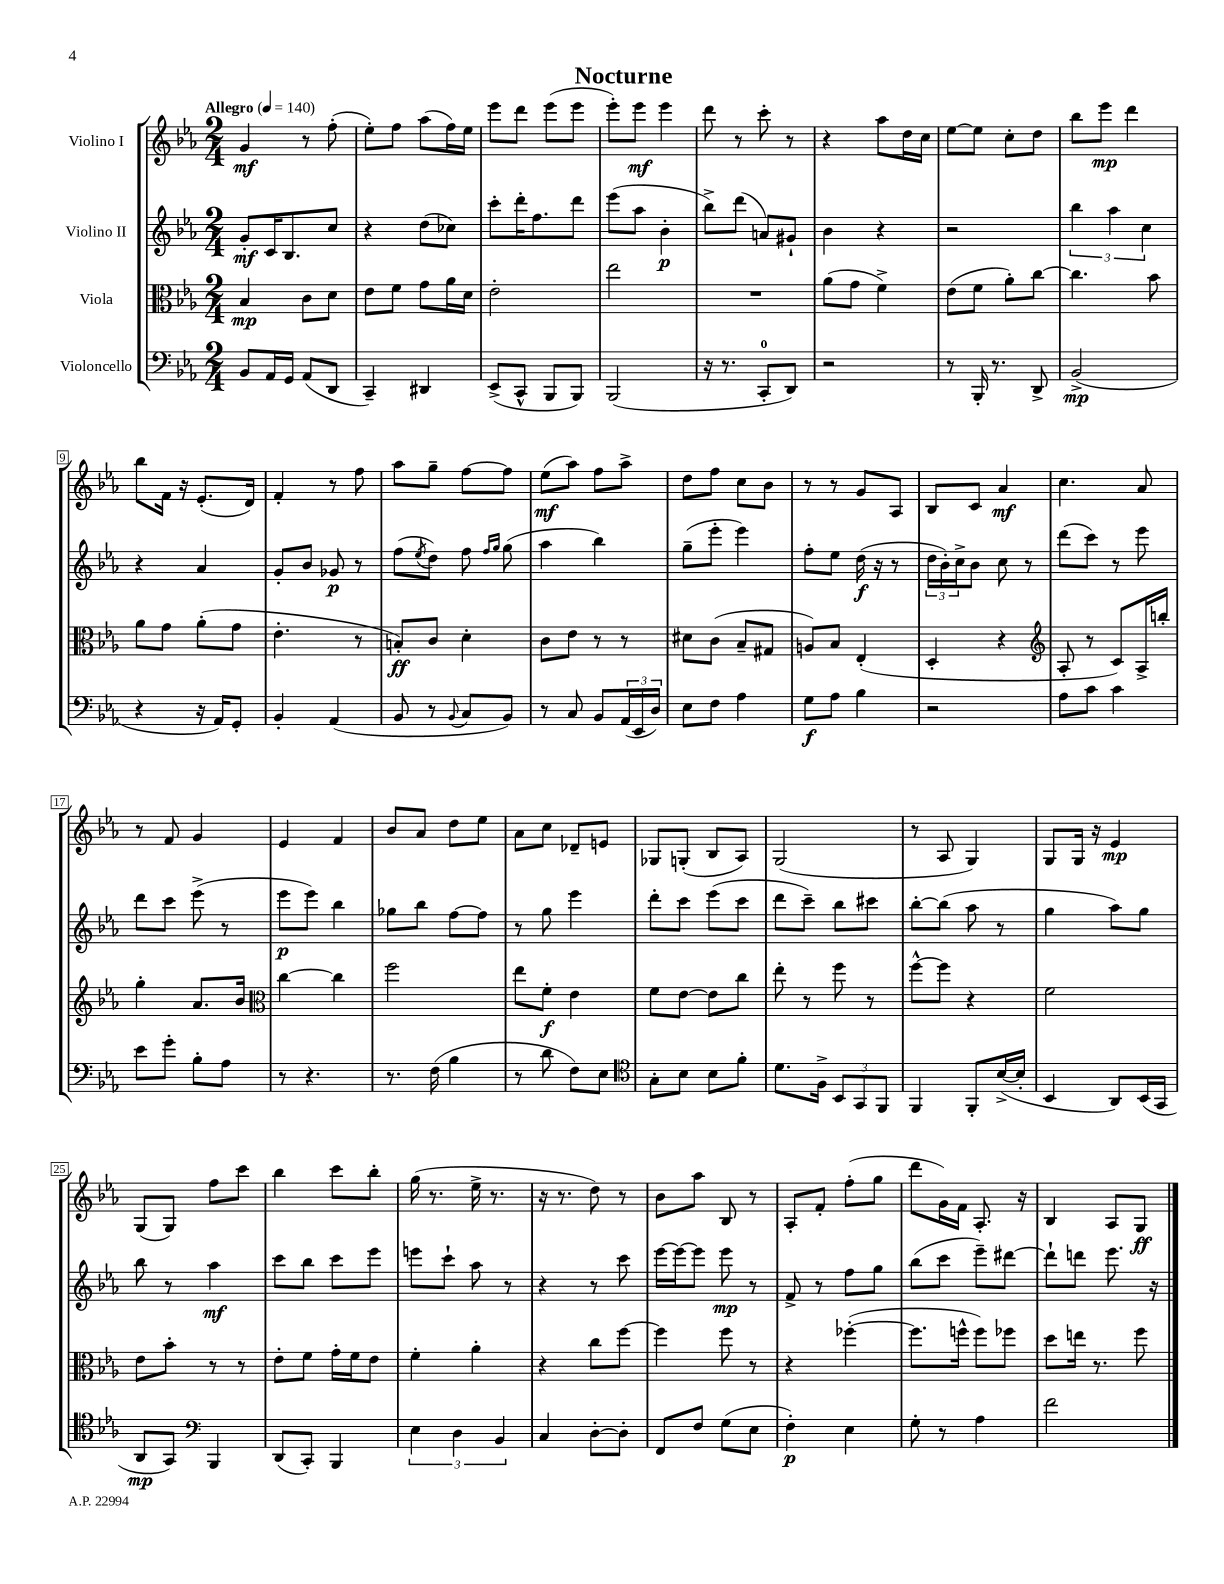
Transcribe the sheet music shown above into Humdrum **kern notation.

**kern	**kern	**kern	**kern
*staff4	*staff3	*staff2	*staff1
*clefF4	*clefC3	*clefG2	*clefG2
*k[b-e-a-]	*k[b-e-a-]	*k[b-e-a-]	*k[b-e-a-]
*M2/4	*M2/4	*M2/4	*M2/4
*MM140	*MM140	*MM140	*MM140
8BB-	4B-	8g'	4g
16AA-	.	16c	.
16GG	.	8.B-	.
(8AA-	8c	.	8r
8DD	8d	8cc	(8ff'
=	=	=	=
4CC~)	8e-	4r	8ee-')
.	8f	.	8ff
4DD#	8g	(8dd	(8aa-
.	16a-	8cc-)	16ff)
.	16d	.	16ee-
=	=	=	=
(8EE-^	2e-'	8ccc'	8eee-
8CC^^	.	16ddd'	8ddd
.	.	8.ff	.
8BBB-	.	.	(8eee-
8BBB-)	.	8ddd	8eee-
=	=	=	=
(2BBB-	2ee-	(8eee-	8eee-')
.	.	8aa-	8eee-
.	.	4b-'	4eee-
=	=	=	=
16r	2r	8bb-^)	8ddd
8.r	.	.	.
.	.	(8ddd	8r
8CC'	.	8a)	8ccc'
8DD)	.	8g#`	8r
=	=	=	=
2r	(8a-	4b-	4r
.	8g	.	.
.	4f^)	4r	8aa-
.	.	.	16dd
.	.	.	16cc
=	=	=	=
8r	(8e-	2r	[8ee-
16BBB-'	8f	.	8ee-]
8.r	.	.	.
.	8a-')	.	8cc'
8DD^	[8cc	.	8dd
=	=	=	=
(2BB-^	4.cc]	6bb-	8bb-
.	.	.	8eee-
.	.	6aa-	.
.	.	.	4ddd
.	.	6cc	.
.	8b-	.	.
=	=	=	=
4r	8a-	4r	8bb-
.	8g	.	16f
.	.	.	16r
16r	(8a-'	4a-	(8.e-'
16AA-)	.	.	.
8GG'	8g	.	.
.	.	.	16d)
=	=	=	=
4BB-'	4.e-'	8g'	4f'
.	.	8b-	.
(4AA-	.	8g-	8r
.	8r	8r	8ff
=	=	=	=
8BB-	8B')	(8ff	8aa-
.	.	8qee-	.
8r	8c	8dd)	8gg~
8qqBB-	.	.	.
8C	4d'	8ff	[8ff
.	.	16qqff	.
.	.	16qqgg	.
8BB-)	.	(8gg	8ff]
=	=	=	=
8r	8c	4aa-	(8ee-
8C	8e-	.	8aa-)
8BB-	8r	4bb-)	8ff
(24AA-	8r	.	8aa-^
24EE-	.	.	.
24D)	.	.	.
=	=	=	=
8E-	8d#	(8gg~	8dd
8F	(8c	8eee-'	8ff
4A-	8B-~	4eee-)	8cc
.	8G#	.	8b-
=	=	=	=
8G	8A)	8ff'	8r
8A-	8B-	8ee-	8r
4B-	(4E-'	(16dd	8g
.	.	16r	.
.	.	8r	8A-
=	=	=	=
2r	4D'	24dd	8B-
.	.	24b-')	.
.	.	24cc^	.
.	.	8b-	8c
.	4r	8cc	4a-
.	.	8r	.
=	=	=	=
*	*clefG2	*	*
8A-	8A-'	(8ddd	4.cc
8c	8r	8ccc)	.
4c	8c)	8r	.
.	16A-^	8eee-	8a-
.	16bb'	.	.
=	=	=	=
8e-	4gg'	8ddd	8r
8g'	.	8ccc	8f
8B-'	8.a-	(8eee-^	4g
8A-	.	8r	.
.	16b-	.	.
=	=	=	=
*	*clefC3	*	*
8r	[4cc	8eee-	4e-
4.r	.	8eee-)	.
.	4cc]	4bb-	4f
=	=	=	=
8.r	2ff	8gg-	8b-
.	.	8bb-	8a-
(16F	.	.	.
4B-	.	[8ff	8dd
.	.	8ff]	8ee-
=	=	=	=
8r	8ee-	8r	8a-
8d	8f'	8gg	8cc
8F)	4e-	4eee-	8d-~
8E-	.	.	8e
=	=	=	=
*clefC4	*	*	*
8G'	8f	8ddd'	8G-
8B-	[8e-	8ccc	(8G'
8B-	8e-]	(8eee-	8B-
8f'	8cc	8ccc	8A-)
=	=	=	=
8.d	8ee-'	8ddd	(2G
.	8r	8ccc~)	.
16F^	.	.	.
12BB-	8ff	8bb-	.
12GG	.	.	.
.	8r	8ccc#	.
12FF	.	.	.
=	=	=	=
4FF	[8ff^^	[8bb-'	8r
.	8ff]	(8bb-]	8A-
8FF'	4r	8aa-	4G)
([16B-^	.	8r	.
16B-']	.	.	.
=	=	=	=
4BB-	2f	4gg	8G
.	.	.	16G
.	.	.	16r
8AA-)	.	8aa-)	4e-
(16BB-	.	8gg	.
16GG	.	.	.
=	=	=	=
8AA-	8e-	8bb-	(8G
8GG)	8b-'	8r	8G)
*clefF4	*	*	*
4BBB-	8r	4aa-	8ff
.	8r	.	8ccc
=	=	=	=
(8DD	8e-'	8ccc	4bb-
8CC')	8f	8bb-	.
4BBB-	16g'	8ccc	8ccc
.	16f	.	.
.	8e-	8eee-	8bb-'
=	=	=	=
6E-	4f'	8eee	(16gg
.	.	.	8.r
.	.	8ccc`	.
6D	.	.	.
.	4a-'	8aa-	16ee-^
.	.	.	8.r
6BB-	.	.	.
.	.	8r	.
=	=	=	=
4C	4r	4r	16r
.	.	.	8.r
[8D'	8cc	8r	8dd)
8D']	[8ff	8ccc	8r
=	=	=	=
8FF	4ff]	[16eee-	8b-
.	.	16eee-_	.
8F	.	8eee-]	8aa-
(8G	8ff	8eee-	8B-
8E-	8r	8r	8r
=	=	=	=
4F')	4r	8f^	8A-'
.	.	8r	8f'
4E-	([4ff-'	8ff	(8ff'
.	.	8gg	8gg
=	=	=	=
8G'	8.ff-]	(8bb-	8ddd
8r	.	8ccc	16g)
.	16ff^^	.	16f
4A-	8ff)	8eee-~)	8.A-'
.	8ff-	[8ddd#	.
.	.	.	16r
=	=	=	=
2f	8dd	8ddd#`]	4B-
.	16ee	8ddd	.
.	8.r	.	.
.	.	8.eee-	8A-
.	8ff	.	8G
.	.	16r	.
==	==	==	==
*-	*-	*-	*-
